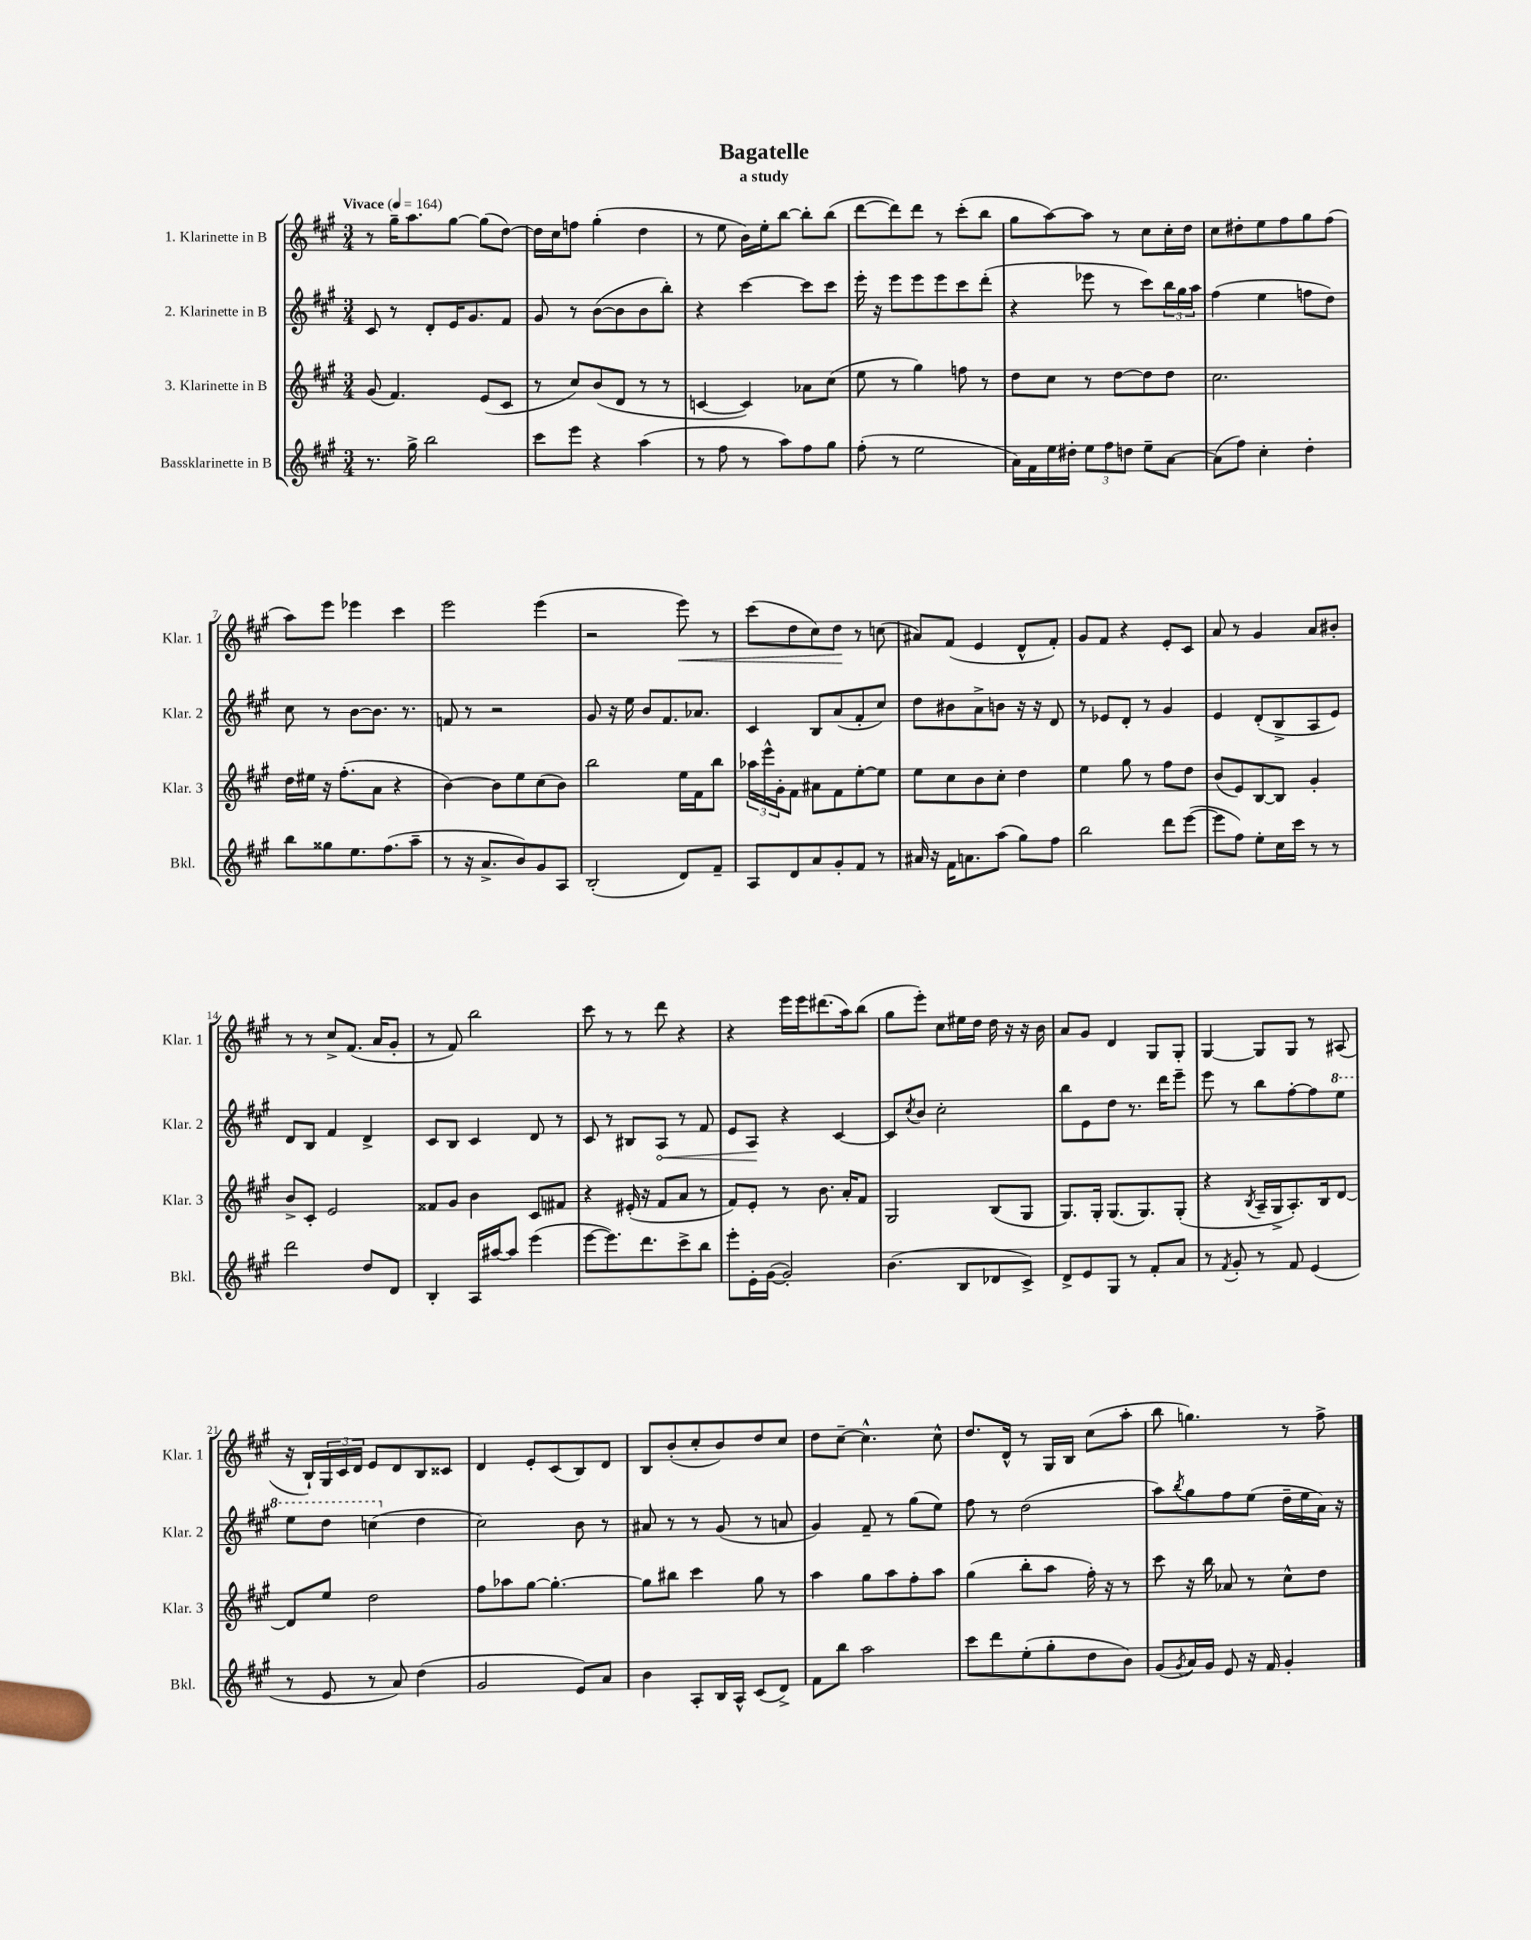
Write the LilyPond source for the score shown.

\header { title = "Bagatelle" subtitle = "a study" }
<<
\new StaffGroup <<
\new Staff = "s0" \with { instrumentName = "1. Klarinette in B" shortInstrumentName = "Klar. 1" } {
    \clef treble \key a \major \numericTimeSignature \time 3/4 \tempo "Vivace" 4 = 164
    r8 gis''16-- a''8. gis''8~ gis''8( d''8~) |
    d''16 cis''16 f''8 gis''4-.( d''4 |
    r8 e''8 b'16) e''16-. b''8~ b''8-. b''8( |
    d'''8~ d'''8) d'''8 r8 cis'''8-.( b''8 |
    gis''8 a''8~) a''8 r8 cis''8 cis''16-. d''16 |
    cis''8 dis''8-. e''8 fis''8 gis''8 fis''8( |
    a''8) e'''8 ees'''4 cis'''4 |
    e'''2 e'''4( |
    r2 e'''8\<) r8 |
    cis'''8( d''8 cis''8) d''8\! r8 c''8( |
    ais'8) fis'8( e'4 d'8-^ fis'8-.) |
    gis'8 fis'8 r4 e'8-. cis'8 |
    a'8 r8 gis'4 a'8 bis'8-. |
    r8 r8 cis''8-> fis'8.( a'16 gis'8-. |
    r8 fis'8) b''2 |
    cis'''8 r8 r8 d'''8 r4 |
    r4 e'''16 e'''16 dis'''8.( a''16) b''8( |
    gis''8 e'''8-.) cis''8 eis''16 d''16 d''16 r16 r16 b'16 |
    a'8 gis'8 d'4 gis8 gis8-. |
    gis4~ gis8 gis8 r8 ais8( |
    r16 b16-!) \tuplet 3/2 { gis16 cis'16 d'16 } e'8 d'8 b8 cisis'8 |
    d'4 e'8-. cis'8( b8) d'8 |
    b8 b'8-.( cis''8-. b'8) d''8 cis''8 |
    d''8 cis''8~-- cis''4.-^ cis''8-^ |
    d''8. d'16-^ r8 gis16 b16 cis''8( a''8-. |
    b''8 g''4.) r8 fis''8-> \bar "|." |
}
\new Staff = "s1" \with { instrumentName = "2. Klarinette in B" shortInstrumentName = "Klar. 2" } {
    \clef treble \key a \major \numericTimeSignature \time 3/4
    cis'8 r8 d'8-. e'16 gis'8. fis'8 |
    gis'8 r8 b'8~( b'8 b'8 b''8-.) |
    r4 cis'''4~ cis'''8 cis'''8 |
    e'''16-. r16 e'''8 e'''8 e'''8 cis'''8 d'''8-.( |
    r4 ees'''8 r8 cis'''8) \tuplet 3/2 { b''16 gis''16 a''16 } |
    fis''4( e''4 f''8 d''8) |
    cis''8 r8 b'8~ b'8. r8. |
    f'8 r8 r2 |
    gis'8 r16 e''16 b'8 fis'8. aes'8. |
    cis'4 b8 a'8( fis'8-. cis''8) |
    d''8 bis'8 a'8-> b'8 r16 r16 d'8 |
    r8 ees'8 d'8-. r8 gis'4 |
    e'4 d'8-.( b8-> a8 e'8) |
    d'8 b8 fis'4 d'4-> |
    cis'8 b8 cis'4 d'8 r8 |
    cis'8 r8 bis8 \once \override Hairpin.circled-tip = ##t a8\< r8 fis'8 |
    e'8 a8\! r4 cis'4~ |
    cis'8 \acciaccatura { cis''8 } b'8 cis''2-. |
    b''8 e'8 d''8 r8. d'''16 e'''8-- |
    e'''8 r8 b''8 fis''8~-. fis''8 \ottava #1 e'''8 |
    e'''8 d'''8 c'''4( \ottava #0 d''4 |
    cis''2) b'8 r8 |
    ais'8 r8 r8 gis'8( r8 a'8 |
    gis'4) fis'8-- r8 gis''8( e''8) |
    fis''8 r8 d''2( |
    a''8) \acciaccatura { b''8 } gis''8 fis''8 e''8( d''16-- e''16 a'16) r16 \bar "|." |
}
\new Staff = "s2" \with { instrumentName = "3. Klarinette in B" shortInstrumentName = "Klar. 3" } {
    \clef treble \key a \major \numericTimeSignature \time 3/4
    gis'8( fis'4.) e'8( cis'8 |
    r8 cis''8) b'8( d'8 r8 r8 |
    c'4~ c'4) aes'8 cis''8( |
    e''8 r8 gis''4) f''8 r8 |
    d''8 cis''8 r8 d''8~ d''8 d''8 |
    cis''2. |
    d''16 eis''16 r16 fis''8.-.( a'8 r4 |
    b'4~) b'8 e''8 cis''8( b'8) |
    b''2 e''16 fis'16 b''8 |
    \tuplet 3/2 { aes''16 e'''16-^ gis'16-. } fis'8 ais'8 fis'8 e''8~-. e''8 |
    e''8 cis''8 b'8 cis''8-. d''4 |
    e''4 gis''8 r8 fis''8 d''8 |
    b'8( e'8) b8~ b8 gis'4-. |
    b'8-> cis'8-. e'2 |
    fisis'8 gis'8 b'4 cis'8 fis'8 |
    r4 eis'16-.( r16 fis'8 a'8 r8 |
    fis'8) e'8-. r8 b'8. a'16-. fis'8 |
    gis2 b8( gis8 |
    gis8.) gis16-. gis8.( gis8.) gis8-.( |
    r4 \acciaccatura { b8 } a16-- gis16-> a8.-.) b16 d'8~ |
    d'8 e''8 d''2 |
    fis''8 aes''8 gis''8~ gis''4.~-. |
    gis''8 bis''8 cis'''4 gis''8 r8 |
    a''4 gis''8 a''8 fis''8-. a''8 |
    gis''4( b''8-. a''8 fis''16-.) r16 r8 |
    cis'''8 r16 b''16 aes'8 r8 cis''8-^ d''8 \bar "|." |
}
\new Staff = "s3" \with { instrumentName = "Bassklarinette in B" shortInstrumentName = "Bkl." } {
    \clef treble \key a \major \numericTimeSignature \time 3/4
    r8. gis''16-> b''2 |
    cis'''8 e'''8 r4 a''4( |
    r8 fis''8 r8 a''8) fis''8 gis''8 |
    fis''8-.( r8 e''2 |
    a'16) fis'16 e''16 dis''16-. \tuplet 3/2 { e''8 fis''8 d''8 } e''8-- a'8~ |
    a'8( fis''8) cis''4-. d''4-. |
    b''8 gisis''8 e''8. fis''8.( a''8-- |
    r8 r16 a'8.-> b'8) gis'8 a8 |
    b2-.( d'8) fis'8-- |
    a8 d'8 a'8 gis'8-. fis'8 r8 |
    ais'16 r16 fis'16 a'8. a''8( gis''8) fis''8 |
    b''2 d'''8 e'''8~( |
    e'''8 fis''8) e''8-. cis''16 cis'''16 r8 r8 |
    d'''2 d''8 d'8 |
    b4-. a16 ais''16~ ais''8 e'''4( |
    e'''8~ e'''8.) d'''8. cis'''8-> b''8 |
    e'''8-. e'16-. gis'16~( gis'2-.) |
    b'4.( b8 des'8 cis'8->) |
    d'8-> e'8 gis8 r8 fis'8-. a'8 |
    r8 \acciaccatura { fis'8 } gis'8-. r8 fis'8 e'4( |
    r8 e'8 r8 a'8) d''4( |
    gis'2 e'8) a'8 |
    b'4 a8-. b16 a16-^ cis'8( d'8->) |
    fis'8 b''8 a''2 |
    cis'''8 d'''8 e''8-.( gis''8-. d''8 b'8) |
    gis'8( \acciaccatura { gis'8 } a'16) gis'16 e'8 r16 fis'16 gis'4-. \bar "|." |
}
>>
>>
